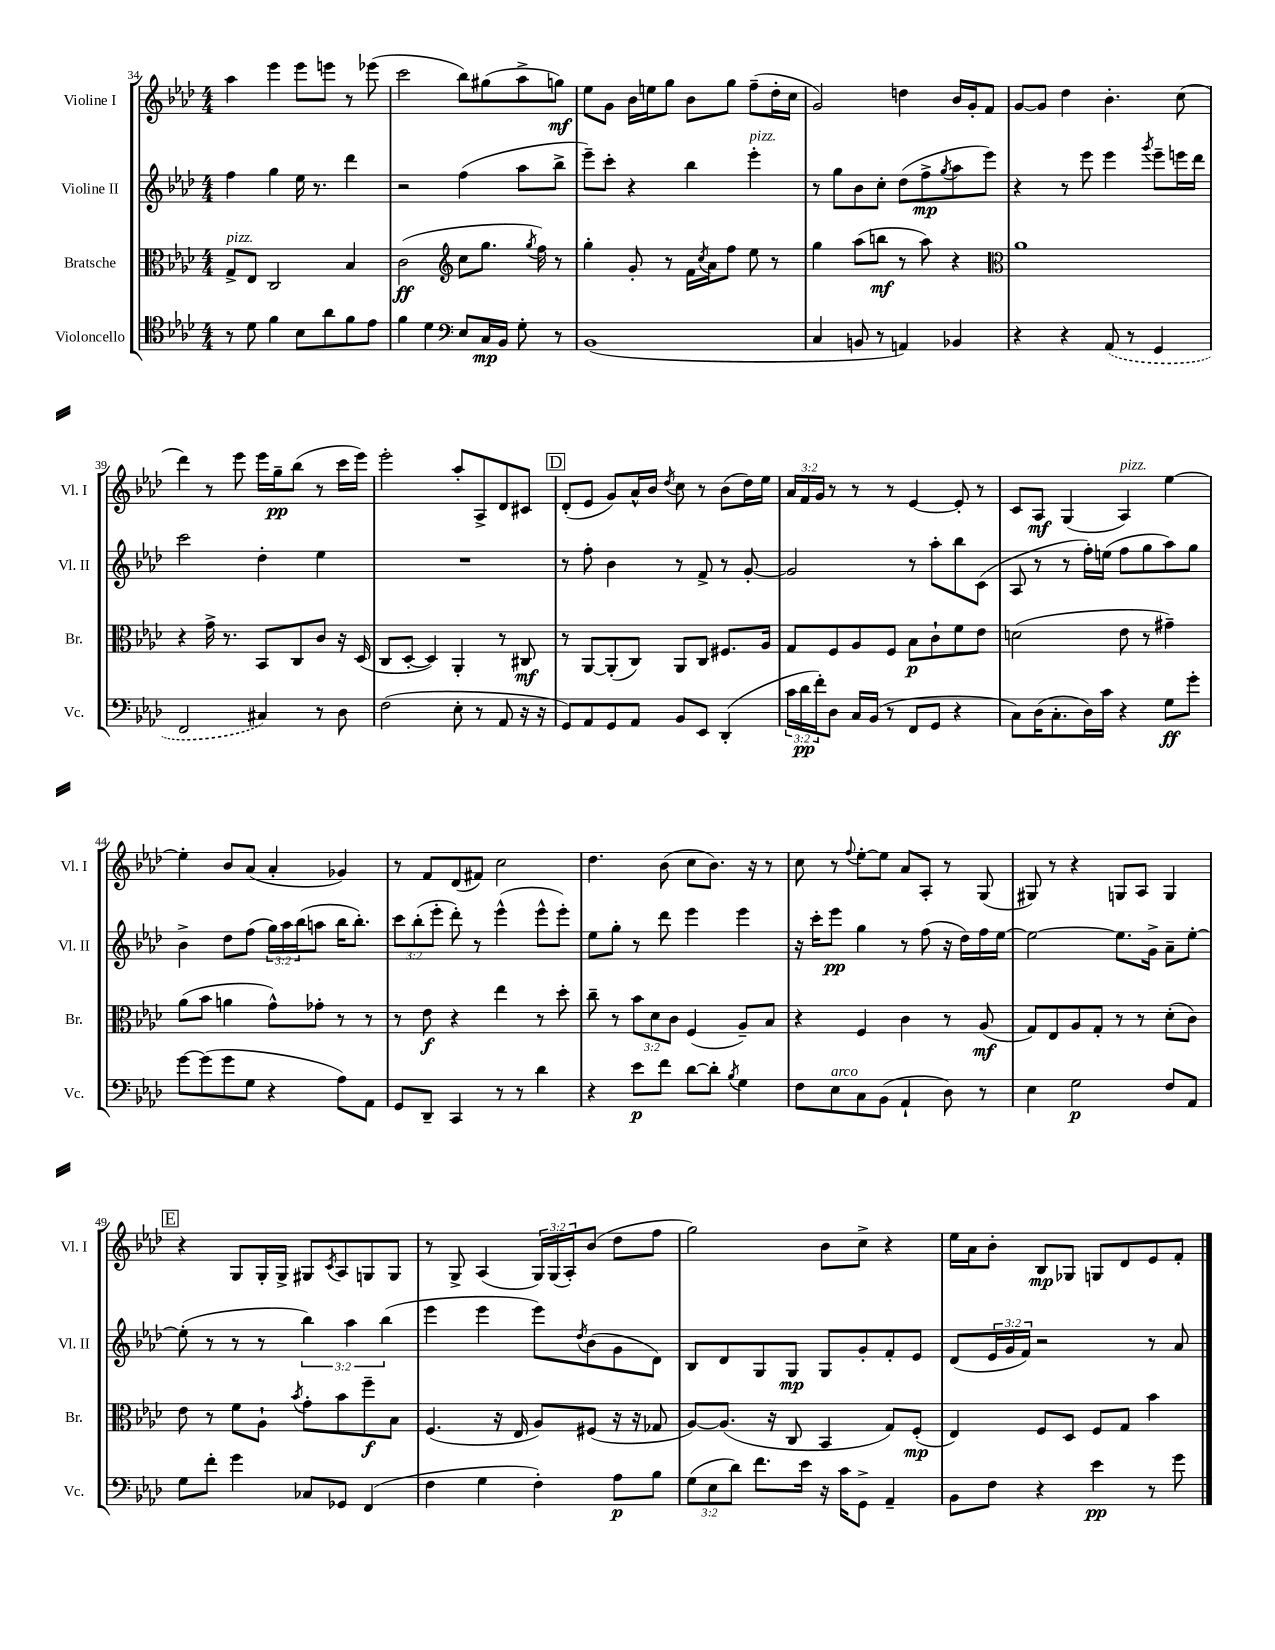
<<
\new StaffGroup <<
\new Staff = "s0" \with { instrumentName = "Violine I" shortInstrumentName = "Vl. I" } {
    \clef treble \key aes \major \numericTimeSignature \time 4/4 \override Staff.TupletNumber.text = #tuplet-number::calc-fraction-text
    aes''4 ees'''4 ees'''8 e'''8 r8 ees'''8( |
    c'''2 bes''8) gis''8( aes''8-> g''8\mf) |
    ees''8 g'8 bes'16 e''16 g''8 bes'8 g''8 f''8--( des''16-. c''16 |
    g'2) d''4 bes'16 g'16-. f'8 |
    g'8~ g'8 des''4 bes'4.-. c''8( |
    des'''4) r8 ees'''8 ees'''16 g''16--\pp bes''8( r8 c'''16 ees'''16) |
    ees'''2-. aes''8-. aes8-> des'8 cis'8 |
    \mark \markup { \box "D" } des'8-.( ees'8 g'8) aes'16-^ bes'16 \acciaccatura { des''8 } c''8 r8 bes'8( des''16) ees''16 |
    \tuplet 3/2 { aes'16 f'16 g'16 } r8 r8 r8 ees'4~ ees'8-. r8 |
    c'8 aes8\mf g4( aes4^\markup { \italic "pizz." }) ees''4~ |
    ees''4-. bes'8 aes'8( aes'4-. ges'4) |
    r8 f'8 des'8( fis'8) c''2 |
    des''4. bes'8( c''8 bes'8.) r16 r8 |
    c''8 r8 \appoggiatura { f''8 } ees''8~-. ees''8 aes'8 aes8-. r8 g8( |
    gis8) r8 r4 g8 aes8 g4 |
    \mark \markup { \box "E" } r4 g8 g16-. g16-> gis8 \acciaccatura { c'8 } aes8 g8 g8 |
    r8 g8-> aes4( \tuplet 3/2 { g16) g16( aes16-.) } bes'8( des''8 f''8 |
    g''2) bes'8 c''8-> r4 |
    ees''16 aes'16 bes'8-. bes8\mp ges8 g8 des'8 ees'8 f'8-. \bar "|." |
}
\new Staff = "s1" \with { instrumentName = "Violine II" shortInstrumentName = "Vl. II" } {
    \clef treble \key aes \major \numericTimeSignature \time 4/4 \override Staff.TupletNumber.text = #tuplet-number::calc-fraction-text
    f''4 g''4 ees''16 r8. des'''4 |
    r2 f''4( aes''8 bes''8-> |
    ees'''8--) c'''8-. r4 bes''4 ees'''4-.^\markup { \italic "pizz." } |
    r8 g''8 bes'8 c''8-. des''8( f''8->\mp \acciaccatura { g''8 } aes''8 ees'''8) |
    r4 r8 ees'''8 ees'''4 \acciaccatura { g'''8 } ees'''8-- e'''16 des'''16 |
    c'''2 des''4-. ees''4 |
    R1 |
    \mark \markup { \box "D" } r8 f''8-. bes'4 r8 f'8-> r8 g'8~-. |
    g'2 r8 aes''8-. bes''8 c'8( |
    aes8 r8 r8 f''16-.) e''16( f''8 g''8 aes''8) g''8 |
    bes'4-> des''8 f''8( \tuplet 3/2 { g''16) aes''16 bes''16( } a''8 bes''16 bes''8.-.) |
    \tuplet 3/2 { c'''8 bes''8-.( ees'''8-. } des'''8-.) r8 ees'''4-^( ees'''8-^ ees'''8-.) |
    ees''8 g''8-. r8 des'''8 ees'''4 ees'''4 |
    r16 c'''16-. ees'''8\pp g''4 r8 f''8( r16 des''16) f''16 ees''16~ |
    ees''2~ ees''8. g'16-> aes'8-- ees''8~-. |
    \mark \markup { \box "E" } ees''8-.( r8 r8 r8 \tuplet 3/2 { bes''4) aes''4 bes''4( } |
    ees'''4 ees'''4 ees'''8) \acciaccatura { des''8 } bes'8( g'8 des'8) |
    bes8 des'8 g8 g8\mp g8 g'8-. f'8-. ees'8 |
    des'8( \tuplet 3/2 { ees'16 g'16 f'16) } r2 r8 aes'8 \bar "|." |
}
\new Staff = "s2" \with { instrumentName = "Bratsche" shortInstrumentName = "Br." } {
    \clef alto \key aes \major \numericTimeSignature \time 4/4 \override Staff.TupletNumber.text = #tuplet-number::calc-fraction-text
    g8->^\markup { \italic "pizz." } ees8 c2 bes4 |
    c'2\ff( \clef treble c''8 g''8. \acciaccatura { g''8 } f''16) r8 |
    g''4-. g'8-. r8 f'16 \acciaccatura { c''8 } aes'16 f''8 ees''8 r8 |
    g''4 aes''8( b''8\mf r8 aes''8) r4 |
    \clef alto aes'1 |
    r4 g'16-> r8. bes,8 c8 c'8 r16 des16( |
    c8 des8~-. des4) aes,4-. r8 cis8\mf |
    \mark \markup { \box "D" } r8 aes,8~ aes,8-.( c8) aes,8 c8 fis8. aes16 |
    g8 f8 aes8 f8 bes8\p c'8-! f'8 ees'8 |
    d'2( ees'8 r8 gis'4--) |
    aes'8( bes'8 a'4 g'8-^) ges'8-. r8 r8 |
    r8 ees'8\f r4 ees''4 r8 des''8-. |
    c''8-- r8 \tuplet 3/2 { bes'8 des'8 c'8 } f4( aes8--) bes8 |
    r4 f4 c'4 r8 aes8\mf( |
    g8) ees8 aes8 g8-. r8 r8 des'8-.( c'8) |
    \mark \markup { \box "E" } ees'8 r8 f'8 aes8-! \acciaccatura { bes'8 } g'8-. bes'8 f''8--\f bes8 |
    f4.( r16 ees16 aes8) fis8( r16 r16 ges8 |
    aes8~) aes8.( r16 c8 bes,4 g8) f8-.\mp( |
    ees4) f8 des8 f8 g8 bes'4 \bar "|." |
}
\new Staff = "s3" \with { instrumentName = "Violoncello" shortInstrumentName = "Vc." } {
    \clef tenor \key aes \major \numericTimeSignature \time 4/4 \override Staff.TupletNumber.text = #tuplet-number::calc-fraction-text
    r8 des'8 f'4 bes8 aes'8 f'8 ees'8 |
    f'4 des'4 \clef bass ees8 c16\mp bes,16 g8-. r8 |
    bes,1( |
    c4 b,8 r8 a,4) bes,4 |
    r4 r4 \once \slurDashed aes,8( r8 g,4 |
    f,2 cis4) r8 des8 |
    f2( ees8-. r8 aes,8 r16 r16 |
    \mark \markup { \box "D" } g,8) aes,8 g,8 aes,8 bes,8 ees,8 des,4-.( |
    \tuplet 3/2 { c'16 des'16\pp f'16-.) } des8 c16 bes,16( r8 f,8 g,8 r4 |
    c8) des16( c8.-. des16) c'16 r4 g8\ff g'8-. |
    g'8~ g'8( g'8 g8 r4 aes8) aes,8 |
    g,8 des,8-- c,4 r8 r8 des'4 |
    r4 ees'8\p f'8 des'8~ des'8-. \acciaccatura { bes8 } g4 |
    f8 ees8^\markup { \italic "arco" } c8 bes,8( aes,4-! des8) r8 |
    ees4 g2\p f8 aes,8 |
    \mark \markup { \box "E" } g8 f'8-. g'4 ces8 ges,8 f,4( |
    f4 g4 f4-.) aes8\p bes8 |
    \tuplet 3/2 { g8( ees8 des'8) } f'8. ees'16 r16 c'16 g,8-> aes,4-- |
    bes,8 f8 r4 ees'4\pp r8 g'8 \bar "|." |
}
>>
>>
\layout { \context { \Score currentBarNumber = #34 } }
